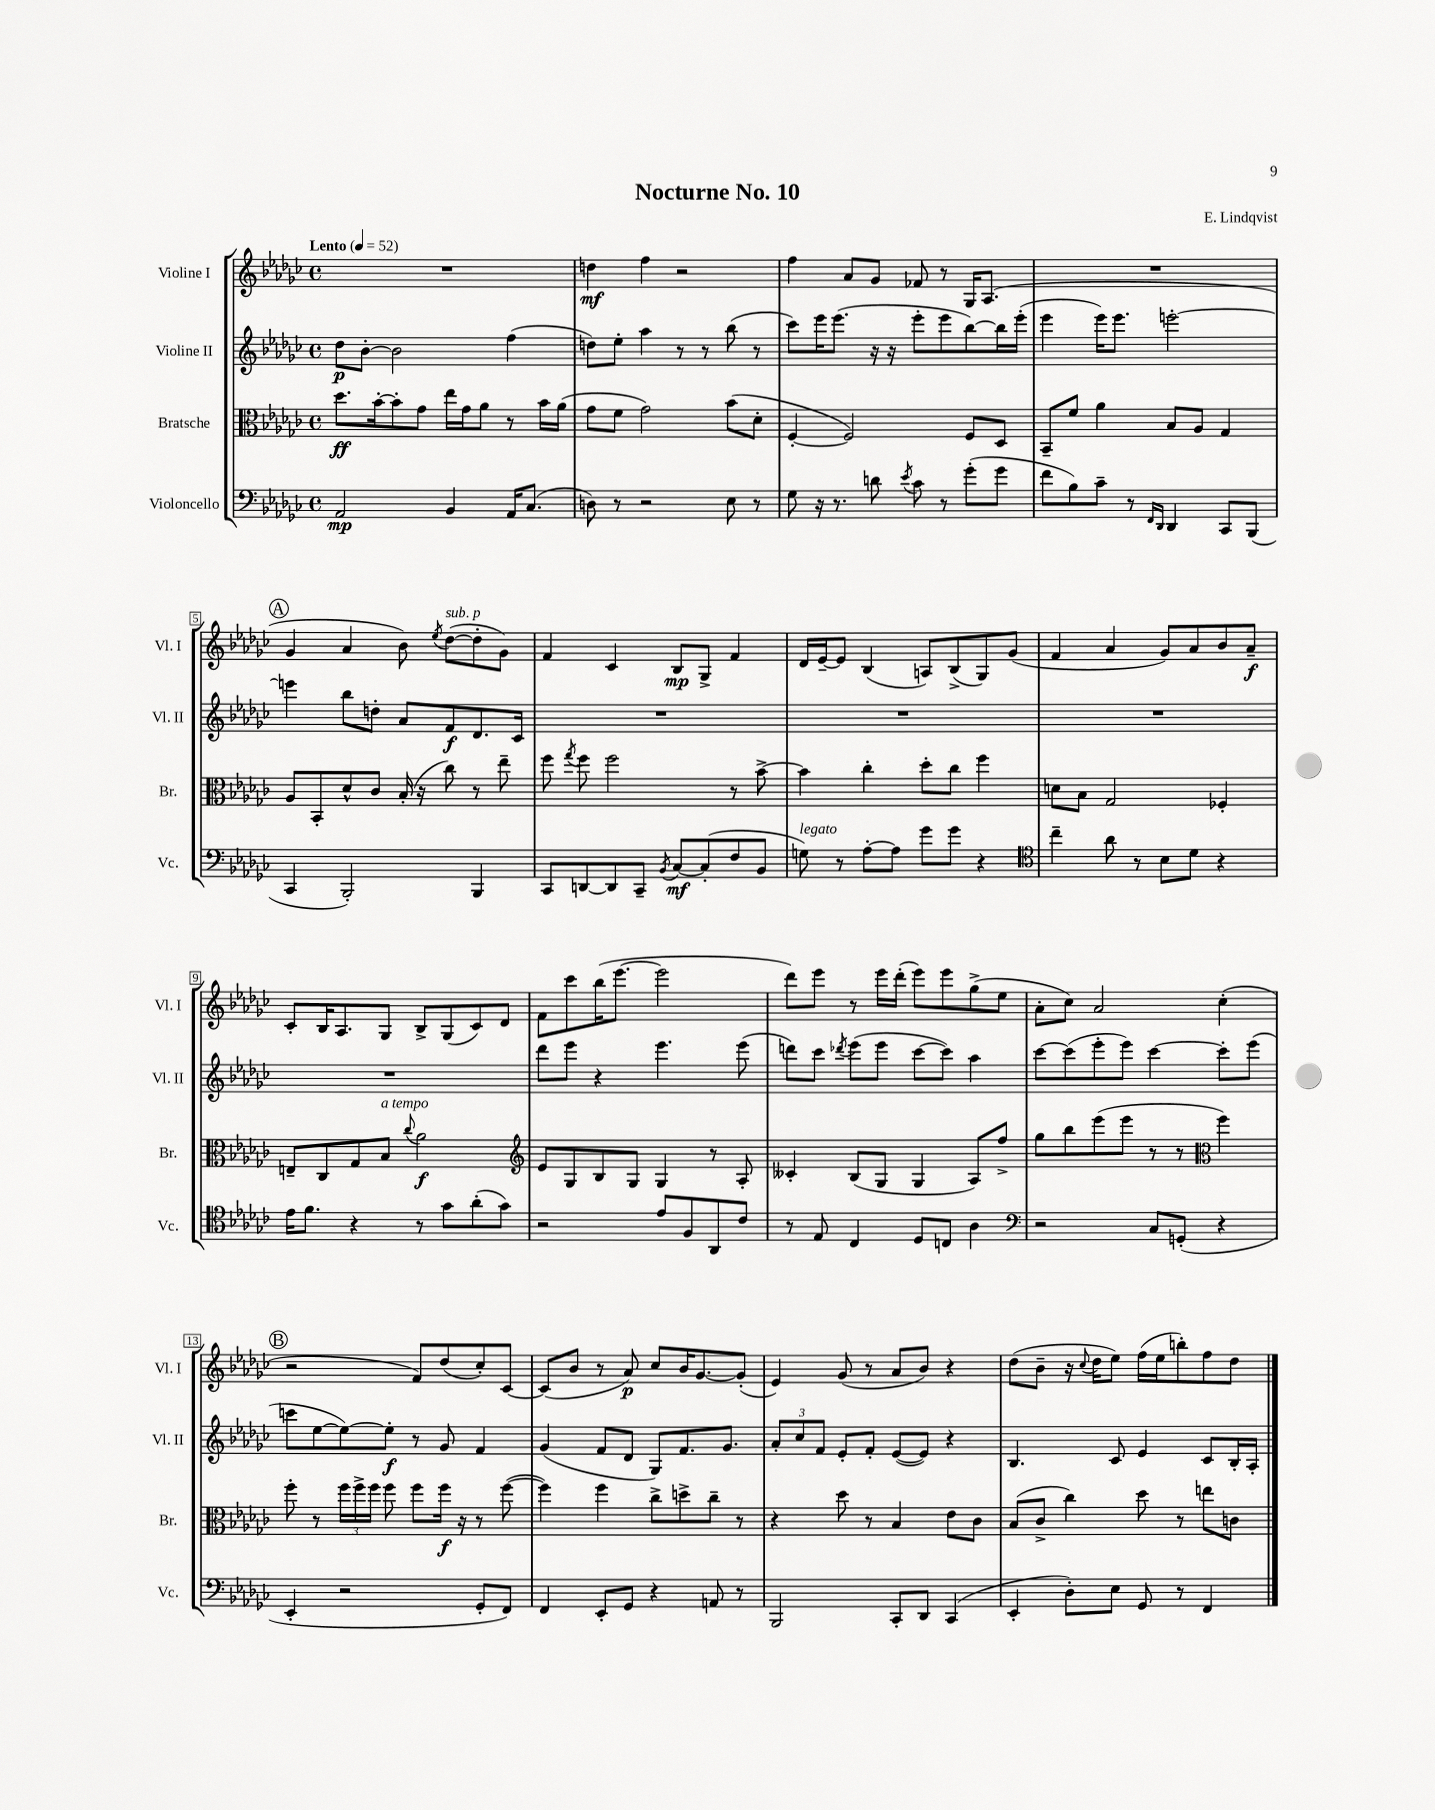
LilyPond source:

\header { title = "Nocturne No. 10" composer = "E. Lindqvist" }
<<
\new StaffGroup <<
\new Staff = "s0" \with { instrumentName = "Violine I" shortInstrumentName = "Vl. I" } {
    \clef treble \key ges \major \defaultTimeSignature \time 4/4 \tempo "Lento" 4 = 52
    \autoBeamOff R1 |
    d''4\mf f''4 r2 |
    f''4 aes'8[ ges'8] fes'8 r8 ges16[ aes8.]( |
    R1 |
    \mark \markup { \circle "A" } ges'4 aes'4 bes'8) \acciaccatura { ees''8 } des''8[~^\markup { \italic "sub. p" }( des''8-. ges'8]) |
    f'4 ces'4 bes8[\mp ges8]-> f'4 |
    des'16[ ees'16~-- ees'8] bes4( a8[) bes8->( ges8) ges'8]( |
    f'4 aes'4 ges'8[) aes'8 bes'8 aes'8]--\f |
    ces'8[-. bes16 aes8. ges8] bes8[-> ges8( ces'8) des'8] |
    f'8[ ces'''8 bes''16( ees'''8.]~ ees'''2 |
    des'''8[) ees'''8] r8 ees'''16[ des'''16]-.( ees'''8[) ees'''8 ges''8->( ees''8] |
    aes'8[-. ces''8]) aes'2 ces''4-.( |
    \mark \markup { \circle "B" } r2 f'8[) des''8( ces''8-.) ces'8]~ |
    ces'8[( bes'8] r8 aes'8\p) ces''8[ bes'16 ges'8.~ ges'8]-.( |
    ees'4) ges'8( r8 aes'8[ bes'8]) r4 |
    des''8[( bes'8]-- r16 \appoggiatura { ces''8 } des''16[ ees''8]) f''16[( ees''16 b''8-.) f''8 des''8] \bar "|." |
}
\new Staff = "s1" \with { instrumentName = "Violine II" shortInstrumentName = "Vl. II" } {
    \clef treble \key ges \major \defaultTimeSignature \time 4/4
    \autoBeamOff des''8[\p bes'8]~-. bes'2 f''4( |
    d''8[) ees''8]-. aes''4 r8 r8 bes''8( r8 |
    ces'''8[) ees'''16 ees'''8.]( r16 r16 ees'''8[-. ees'''8 bes''8~) bes''16 ees'''16]-.( |
    ees'''4 ees'''16[) ees'''8.] e'''2~-. |
    \mark \markup { \circle "A" } e'''4 bes''8[ d''8]-. aes'8[ f'8\f des'8. ces'16] |
    R1 |
    R1 |
    R1 |
    R1 |
    des'''8[ ees'''8] r4 ees'''4. ees'''8( |
    d'''8[) ces'''8] \acciaccatura { des'''8 } ees'''8[( ees'''8] ces'''8[~ ces'''8]) aes''4 |
    ces'''8[~ ces'''8( ees'''8-. ees'''8]) ces'''4~ ces'''8[-. ees'''8]( |
    \mark \markup { \circle "B" } c'''8[ ees''8~ ees''8~) ees''8]-.\f r8 ges'8 f'4 |
    ges'4( f'8[ des'8] ges8[) f'8. ges'8.] |
    \tuplet 3/2 { aes'8[-. ces''8 f'8] } ees'8[-. f'8]-. ees'8[~( ees'8]) r4 |
    bes4. ces'8 ees'4 ces'8[ bes16-. aes16]-. \bar "|." |
}
\new Staff = "s2" \with { instrumentName = "Bratsche" shortInstrumentName = "Br." } {
    \clef alto \key ges \major \defaultTimeSignature \time 4/4
    \autoBeamOff des''8.[\ff bes'16~-. bes'8-. ges'8] ees''16[ ges'16 aes'8] r8 bes'16[ aes'16]( |
    ges'8[ f'8] ges'2) bes'8[( des'8]-. |
    f4~-. f2) f8[ des8] |
    bes,8[-- f'8] aes'4 bes8[ aes8] ges4 |
    \mark \markup { \circle "A" } aes8[ bes,8-. des'8-^ ces'8] bes16-.( r16 ces''8) r8 ees''8-- |
    f''8 \acciaccatura { ges''8 } f''8 f''2 r8 bes'8~-> |
    bes'4 ces''4-. des''8[-. ces''8] f''4 |
    d'8[ bes8] ges2 fes4-. |
    e8[-- ces8 ges8 bes8]^\markup { \italic "a tempo" } \appoggiatura { ces''8 } aes'2\f |
    \clef treble ees'8[ ges8 bes8 ges8] ges4 r8 aes8-. |
    ceses'4-. bes8[( ges8] ges4 aes8[) f''8]-> |
    ges''8[ bes''8 ees'''8( ees'''8] r8 r8 \clef alto f''4) |
    \mark \markup { \circle "B" } f''8-. r8 \tuplet 3/2 { f''16[ f''16-> f''16] } f''8 f''8[ f''16]\f r16 r8 f''8~( |
    f''4) f''4 ces''8[-> d''8-> ces''8]-- r8 |
    r4 des''8 r8 bes4 ees'8[ ces'8] |
    bes8[( ces'8]-> ces''4) des''8 r8 e''8[ c'8] \bar "|." |
}
\new Staff = "s3" \with { instrumentName = "Violoncello" shortInstrumentName = "Vc." } {
    \clef bass \key ges \major \defaultTimeSignature \time 4/4
    \autoBeamOff aes,2\mp bes,4 aes,16[ ces8.]( |
    d8) r8 r2 ees8 r8 |
    ges8 r16 r8. d'8 \acciaccatura { ees'8 } ces'8 r8 ges'8[-.( ges'8] |
    f'8[ bes8) ces'8]-- r8 \grace { f,16[ des,16] } des,4 ces,8[ bes,,8]( |
    \mark \markup { \circle "A" } ces,4 bes,,2-.) bes,,4 |
    ces,8[ d,8~ d,8 ces,8]-- \acciaccatura { bes,8 } ces8[~\mf ces8-.( f8 bes,8] |
    g8^\markup { \italic "legato" }) r8 aes8[~-. aes8] ges'8[ ges'8] r4 |
    \clef tenor ces''4-- aes'8 r8 bes8[ des'8] r4 |
    ees'16[ f'8.] r4 r8 ges'8[ aes'8-.( ges'8]) |
    r2 ees'8[ f8 aes,8 ces'8] |
    r8 ees8 ces4 des8[ c8] aes4 |
    \clef bass r2 ces8[ g,8]-.( r4 |
    \mark \markup { \circle "B" } ees,4-. r2 ges,8[-. f,8]) |
    f,4 ees,8[-. ges,8] r4 a,8 r8 |
    bes,,2 ces,8[-. des,8] ces,4( |
    ees,4-. des8[-.) ees8] ges,8 r8 f,4 \bar "|." |
}
>>
>>
\layout { \context { \Score \override BarNumber.stencil = #(make-stencil-boxer 0.1 0.3 ly:text-interface::print) } }
